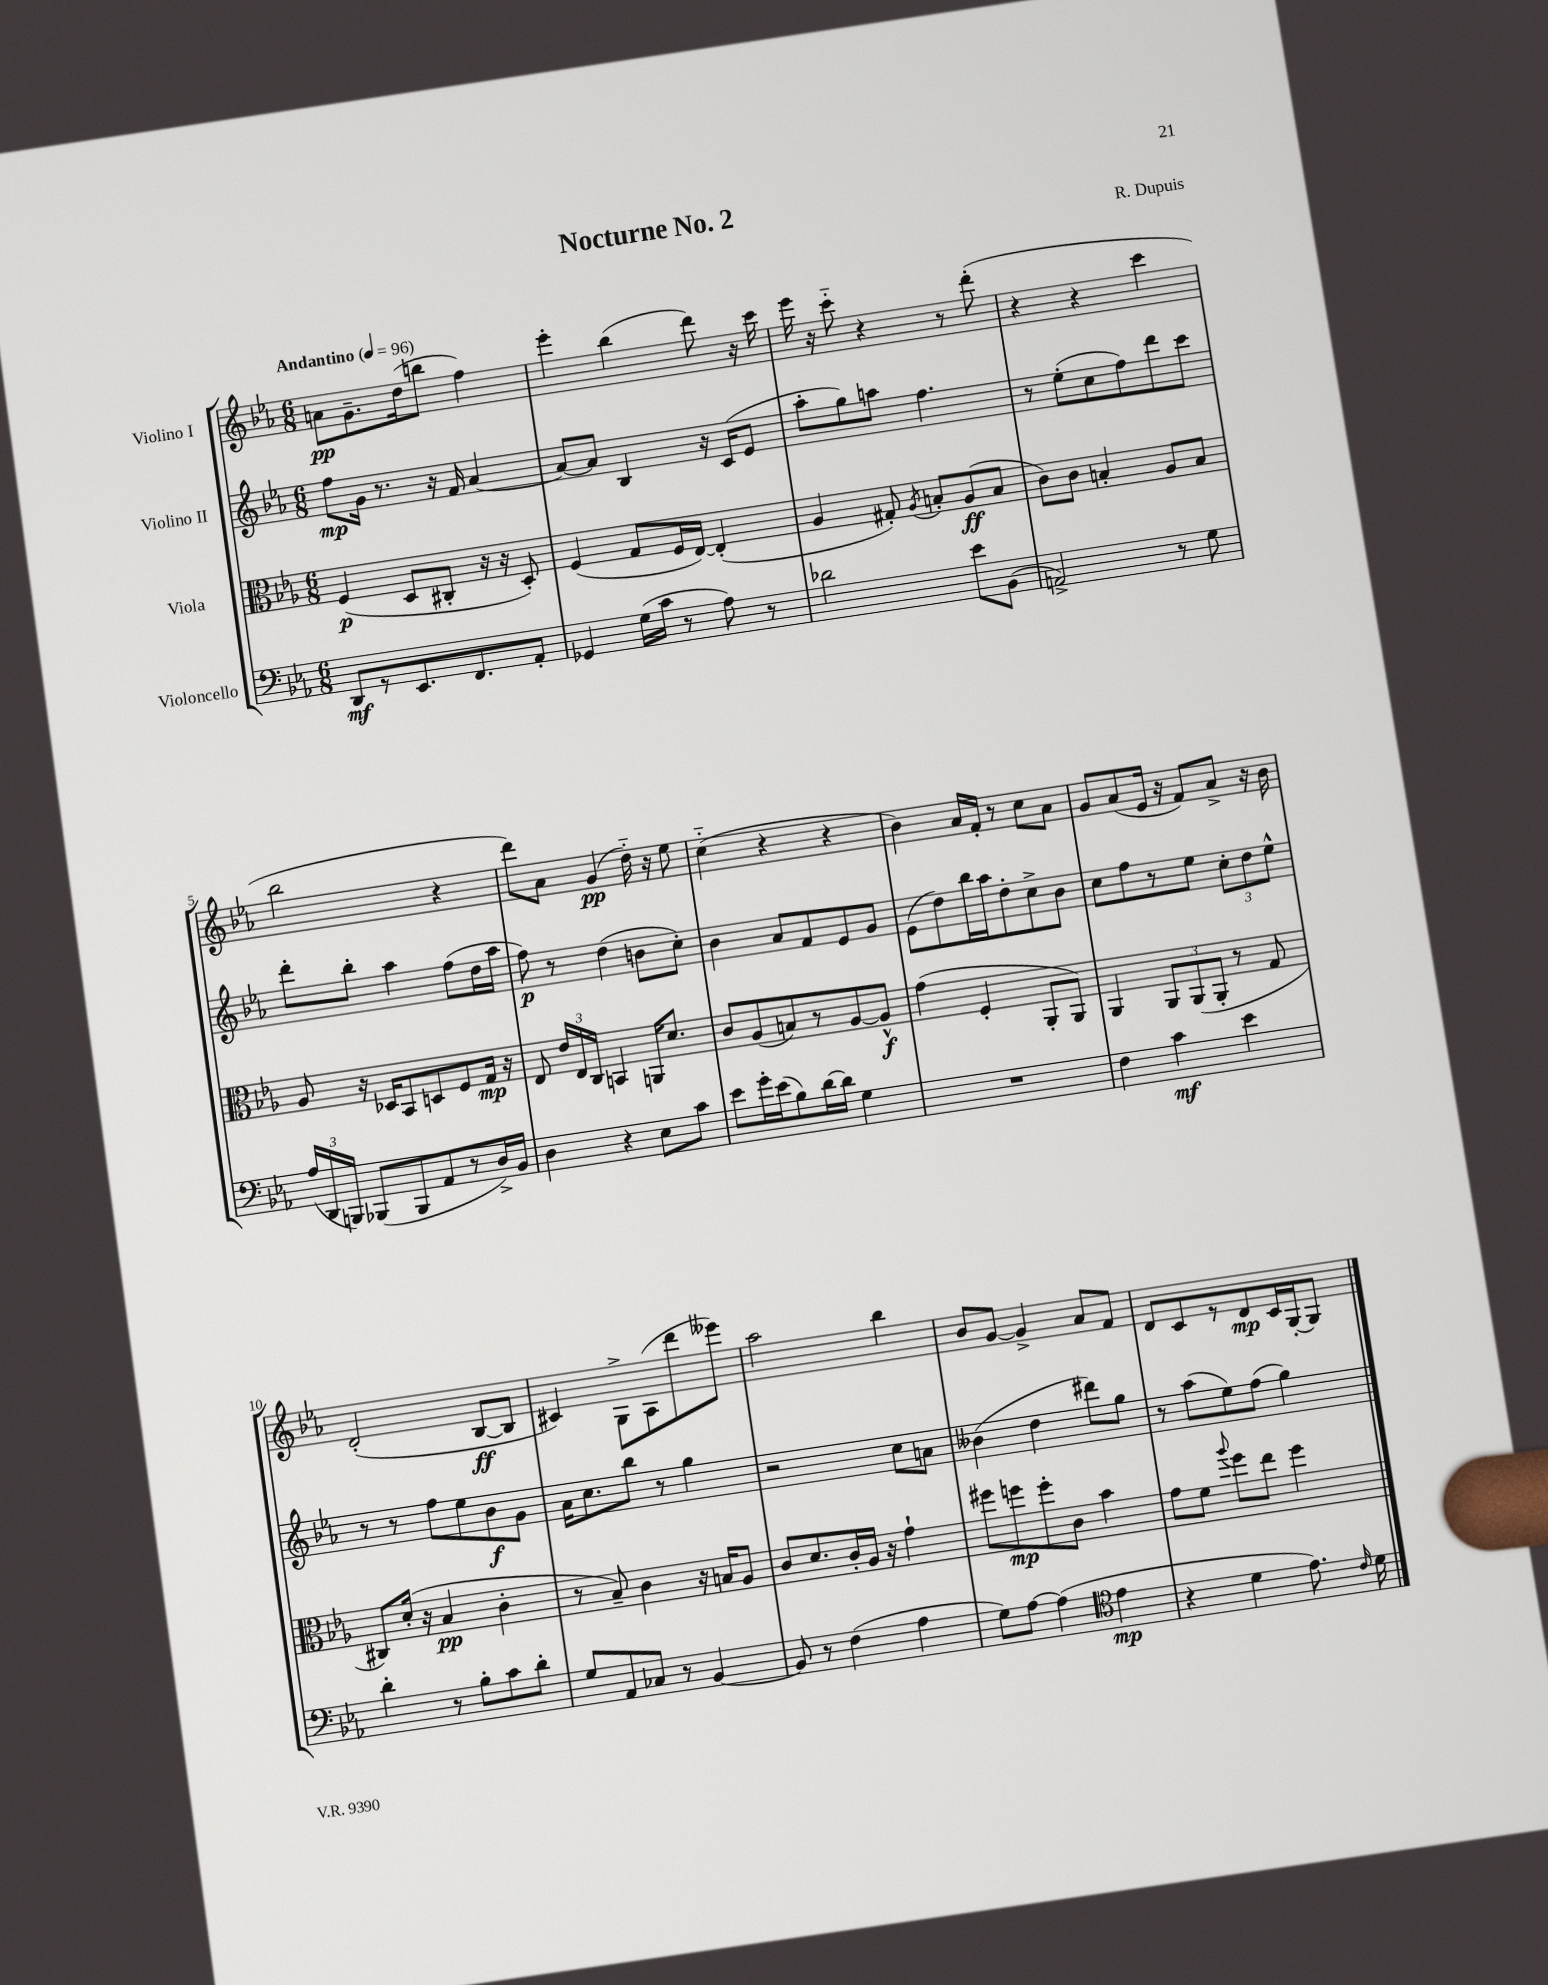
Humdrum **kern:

**kern	**kern	**kern	**kern
*staff4	*staff3	*staff2	*staff1
*clefF4	*clefC3	*clefG2	*clefG2
*k[b-e-a-]	*k[b-e-a-]	*k[b-e-a-]	*k[b-e-a-]
*M6/8	*M6/8	*M6/8	*M6/8
*MM96	*MM96	*MM96	*MM96
8DD/L	(4F/	8ff\L	8a\L
8r	.	16g\Jk	8.g~\
.	.	8.r	.
8.EE-/	8D/L	.	.
.	.	.	(16dd\k
.	8C#'/J	16r	8bb\J
8.FF/	.	16f/	.
.	16r	[4a-/	4ff\)
.	16r	.	.
8AA-'/J	8D'/)	.	.
=	=	=	=
4GG-/	(4F/	8a-/_L	4eee-'\
.	.	8a-/]J	.
(16G\LL	8G/L	4B-/	(4bb-\
16c\JJ	.	.	.
8r	16F/L	.	.
.	[16E-/JJ)	.	.
8A-\)	(4E-'/]	16r	8ddd\)
.	.	(16c/LK	.
8r	.	8e-/J	16r
.	.	.	16ccc\
=	=	=	=
2d-\	4A-/	8aa-'\L	16eee-\
.	.	.	16r
.	.	8gg\)	8ccc'~\
.	8G#'/)	8aa\J	4r
.	8qA-/	.	.
.	8B'/L	4.ff\	.
8e-\L	(8A-/	.	8r
(8BB-\J	8B/J	.	(8ddd'\
=	=	=	=
2AA^/)	8c\L)	8r	4r
.	8c\J	(8ee-'\L	.
.	4B'/	8cc\	4r
.	.	8ff\)	.
8r	8A-/L	8ddd\	4ccc\
8G\	8B/J	8ccc\J	.
=	=	=	=
(24A-/LL	8A-/	8ddd'\L	2bb-\
24DD/	.	.	.
24BBB/JJ)	.	.	.
(8BBB-/L	16r	8bb-'\J	.
.	16D-/LK	.	.
8BBB-/	8BB-/	4aa-\	.
8AA-/	8D/	.	.
8r	8F/	(8ff\L	4r
16D^/L)	16G/Jk	16dd\L	.
16BB-/JJ	16r	16aa-\JJ	.
=	=	=	=
4D\	8E-/	8ff\)	8ddd\L)
.	24e-/LL	8r	8a-\J
.	24E-/	.	.
.	24C/JJ	.	.
4r	4BB/	(4dd\	(4g/
8E-\L	16AA/LK	8b\L	16dd'~\)
.	8.d/J	.	16r
8c\J	.	8cc'\J)	8ee-\
=	=	=	=
8e-\L	8c/L	4b-\	(4cc'~\
16g'\L	(8A-/	.	.
(16e-\J	.	.	.
8B-\)	8B/)	8a-/L	4r
[16d\L	8r	8f/	.
16d\]JJ	.	.	.
4G\	[8A-/	8e-/	4r
.	8A-^^/]J	8g/J	.
=	=	=	=
2.r	(4g\	(8e-\L	4b-\)
.	.	8dd\)	.
.	4F'/	16bb-\L	16a-/LL
.	.	16aa-\J	16f'/JJ
.	.	8dd'\	8r
.	8AA-'/L	8cc^\	8cc\L
.	8AA-/J)	8b-\J	8a-\J
=	=	=	=
4F\	4AA-/	8cc\L	8g/L
.	.	8ff\	(8a-/
4c\	12AA-/L	8r	16e-/Jk
.	.	.	16r
.	(12AA-/	.	.
.	.	8ee-\J	8f/L)
.	12AA-'/J	.	.
4e-\	8r	12cc'\L	8a-^/J
.	.	12dd\	.
.	8G/	.	16r
.	.	12ee-^^\J	.
.	.	.	16b-\
=	=	=	=
4d'\	8C#/L)	8r	(2d'/
.	(16d'/Jk	8r	.
.	16r	.	.
8r	4B-/	8ff\L	.
8B-'\L	.	8ee-\	.
8c\	4c'\	8b-\	[8B-/L
8d'\J	.	8g\J	8B-/]J
=	=	=	=
8G/L	8r	16a-\LK	4c#/)
.	.	8.cc\	.
8AA-/	8B-~/)	.	.
8C-/J	4c\	8bb-\J	8G^\L
8r	.	8r	(8A-\
[4BB-/	16r	4gg\	8ddd\
.	16B/LK	.	.
.	8A-/J	.	8eee--\J)
=	=	=	=
8BB-/]	8c/L	2r	2aa-\
8r	8.d/	.	.
(4F\	.	.	.
.	16c'/L	.	.
.	16A-/JJ	.	.
.	16r	.	.
4A-\	4g`\	8cc\L	4bb-\
.	.	8a\J	.
=	=	=	=
8G\L)	8ff#\L	(4b--\	8b-/L
[8A-\J	8ff\	.	[8g/J
(4A-\]	8ff'\	4dd\	4g^/]
.	8c\J	.	.
*clefC4	*	*	*
4e-\	4b-\	8ddd#\L)	8a-/L
.	.	8gg\J	8f/J
=	=	=	=
4r	8g\L	8r	8d/L
.	8f\J	(8aa-\L	8c/
.	8qqaa-/	.	.
4d\	8ff\L	8ee-\)	8r
.	8ee-\J	(8ff\J	8d/
8.e-\)	4ff\	4gg\)	16c/L
.	.	.	[16G'/J
.	.	.	8G/]J
16qqc/	.	.	.
16d\	.	.	.
==	==	==	==
*-	*-	*-	*-
